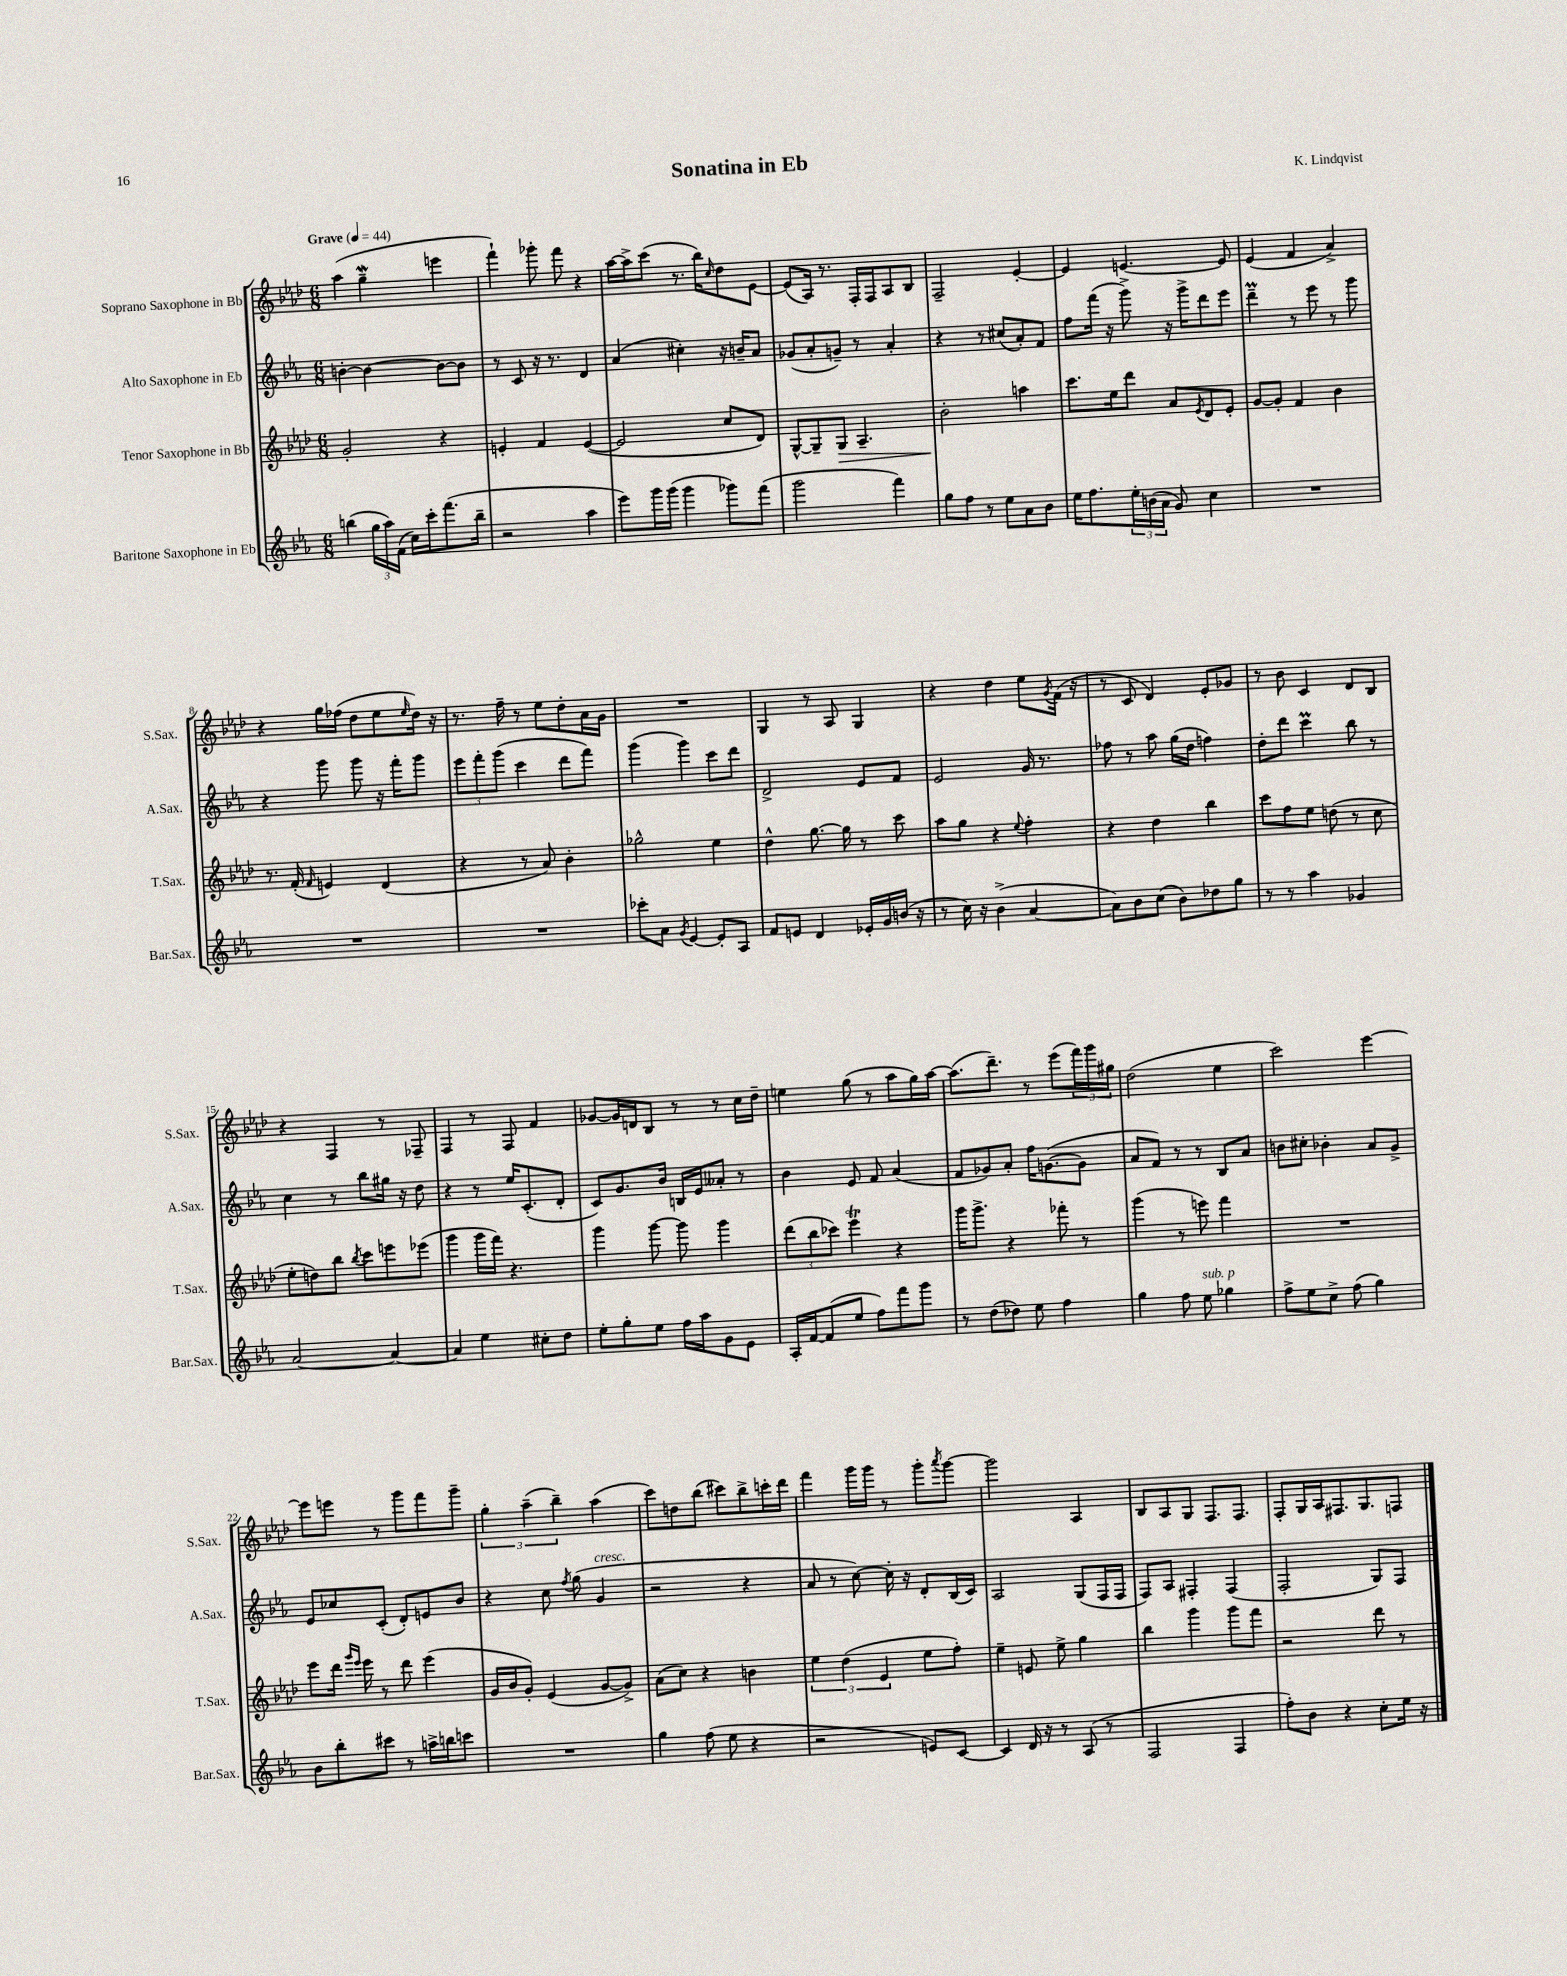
\header { title = "Sonatina in Eb" composer = "K. Lindqvist" }
<<
\new StaffGroup <<
\new Staff = "s0" \with { instrumentName = "Soprano Saxophone in Bb" shortInstrumentName = "S.Sax." } {
    \clef treble \key aes \major \numericTimeSignature \time 6/8 \tempo "Grave" 4 = 44
    aes''4( g''4--\mordent e'''4 |
    f'''4-!) ges'''8-. f'''8 r4 |
    aes''16~ aes''16-> c'''8( r8. bes''16) \grace { c''16 } des''8 ees'8~ |
    ees'8( aes16) r8. f16-. f16 aes8 bes8 |
    f2-- ees'4~-. |
    ees'4 e'4.~ e'8 |
    ees'4( f'4 aes'4->) |
    r4 g''16 fes''16( des''8 ees''8 \grace { ees''16 } des''16) r16 |
    r8. f''16-- r8 ees''8 des''8-. aes'16 g'16 |
    R2. |
    g4 r8 aes8 g4 |
    r4 des''4 ees''8 \acciaccatura { g'8 } f'16( r16 |
    r8 c'8 des'4) ees'8-. ges'8 |
    r8 bes'8 c'4 des'8 bes8 |
    r4 f4 r8 fes8-- |
    f4 r8 f8 f'4 |
    ges'8~ ges'16 d'16 bes8 r8 r8 c''16 des''16-- |
    e''4 g''8( r8 aes''8 g''16) aes''16~ |
    aes''8.( des'''8.--) r8 ees'''8( \tuplet 3/2 { f'''16) g'''16 gis''16 } |
    des''2( ees''4 |
    c'''2) ees'''4~ |
    ees'''8 e'''8 r8 g'''8 f'''8 g'''8-- |
    \tuplet 3/2 { g''4-. aes''4--( bes''4--) } aes''4( |
    c'''8) d''8 bes''8( cis'''8) bes''8-> c'''16-. des'''16 |
    f'''4 g'''16 g'''16 r8 g'''8-. \acciaccatura { aes'''8 } g'''8~ |
    g'''2 aes4 |
    bes8 aes8 g8 f8. f8. |
    f8-. g16 aes16 fis8. g8. f8 \bar "|." |
}
\new Staff = "s1" \with { instrumentName = "Alto Saxophone in Eb" shortInstrumentName = "A.Sax." } {
    \clef treble \key ees \major \numericTimeSignature \time 6/8
    b'4~-. b'4~ b'8~ b'8 |
    r8 c'8 r16 r8. d'4 |
    aes'4( cis''4-.) r16 b'16-- aes'8 |
    ges'8( aes'8-. g'8--) r8 aes'4-. |
    r4 r8 cis''8( aes'8-.) f'8 |
    f''8 f'''16( r16 g'''8->) r16 g'''16-> d'''8 ees'''8 |
    d'''4--\prall r8 ees'''8 r8 g'''8 |
    r4 g'''8 g'''8 r16 f'''16-. g'''8 |
    \tuplet 3/2 { ees'''8 f'''8-. g'''8( } c'''4 d'''8 f'''8) |
    g'''4( g'''4) c'''8 d'''8 |
    d'2-> ees'8 f'8 |
    ees'2 g'16 r8. |
    fes''8 r8 aes''8 g''16( d''16 f''4) |
    d''8-. d'''8 c'''4\prall bes''8 r8 |
    c''4 r8 bes''8 gis''16 r16 d''8 |
    r4 r8 ees''16 c'8.-.( d'8-. |
    c'8) g'8. bes'16 b16 ees'16 aeses'8-. r8 |
    bes'4 ees'8 f'8 aes'4( |
    f'8 ges'8) aes'8-. f''16 g'8.~( g'8 |
    aes'8 f'8) r8 r8 bes8 aes'8 |
    b'8 cis''8-. bes'4-. aes'8 g'8-> |
    ees'8 ces''8 c'8-.( d'8-.) e'8 bes'8 |
    r4 c''8 \acciaccatura { f''8 } g''8( g'4^\markup { \italic "cresc." } |
    r2 r4 |
    aes'8 r8 c''8~) c''16-. r16 d'8-. bes16( c'16) |
    aes2 g8( f16 f16 |
    f8) aes8 fis4-. fis4( |
    f2-. g8) f8 \bar "|." |
}
\new Staff = "s2" \with { instrumentName = "Tenor Saxophone in Bb" shortInstrumentName = "T.Sax." } {
    \clef treble \key aes \major \numericTimeSignature \time 6/8
    g'2-. r4 |
    e'4-. f'4 e'4~( |
    e'2 c''8 des'8) |
    g8~-^ g8-- g8\> aes4.-- |
    bes'2-.\! a''4 |
    c'''8. ees''16 des'''8 aes'8 \acciaccatura { ees'8 } des'8 ees'8-. |
    g'8~ g'8-. f'4 bes'4 |
    r8. f'16-.( \grace { f'16 } e'4) des'4( |
    r4 r8 aes'8) bes'4-. |
    ges''2-^ ees''4 |
    des''4-^ g''8.~ g''16 r8 c'''8 |
    aes''8 g''8 r4 \appoggiatura { ees''8 } f''4-. |
    r4 des''4 bes''4 |
    c'''8 f''8 ees''8 d''8( r8 c''8 |
    ees''8-. d''8) bes''8 \acciaccatura { bes''8 } c'''8 e'''8 ees'''8( |
    g'''4 g'''16 f'''16) r4. |
    g'''4 g'''8~ g'''8 g'''4 |
    \tuplet 3/2 { des'''8( bes''8 ces'''8) } ees'''4\trill r4 |
    g'''16 g'''8.-> r4 fes'''8-. r8 |
    g'''4( r8 e'''8) f'''4 |
    R2. |
    ees'''8 des'''16 \grace { g'''16 ees'''16 } ees'''16 r8 des'''8 ees'''4( |
    g'16 bes'16 g'8-.) ees'4( g'8~ g'8->) |
    aes'8( c''8) r4 b'4 |
    \tuplet 3/2 { ees''4 des''4( ees'4 } ees''8 f''8-.) |
    ees''4-- e'8 ees''8-> g''4 |
    bes''4 g'''4 g'''8 f'''8 |
    r2 des'''8 r8 \bar "|." |
}
\new Staff = "s3" \with { instrumentName = "Baritone Saxophone in Eb" shortInstrumentName = "Bar.Sax." } {
    \clef treble \key ees \major \numericTimeSignature \time 6/8
    b''4( \tuplet 3/2 { g''16 aes''16) f'16( } c''16) c'''16-. f'''8.( b''16-- |
    r2 aes''4 |
    ees'''8) g'''16 g'''16( g'''4 ges'''8) f'''8( |
    g'''2 f'''4) |
    g''8 f''8 r8 ees''8 aes'8 bes'8 |
    ees''16 f''8. \tuplet 3/2 { ees''16-. b'16( aes'16 } g'8) c''4 |
    R2. |
    R2. |
    R2. |
    ces'''8-. aes'8 \acciaccatura { g'8 } ees'4~ ees'8-. aes8 |
    f'8 e'8 d'4 ees'16-. g'16 b'16( r16 |
    r8 c''16) r16 bes'4->( aes'4~ |
    aes'8) bes'8 c''8( bes'8) des''8 g''8 |
    r8 r8 aes''4 ges'4 |
    aes'2~ aes'4~ |
    aes'4 ees''4 cis''8-. d''8 |
    ees''8-. g''8-. ees''8 f''16 aes''16 g'8 ees'8 |
    aes16-. f'16~ f'8( ees''8 f''8) f'''8 g'''8 |
    r8 d''8( des''8) ees''8 f''4 |
    g''4 f''8 ees''8^\markup { \italic "sub. p" } ges''4 |
    f''8-> ees''8 c''8-> f''8( g''4) |
    bes'8 bes''8-. cis'''8 r8 a''16-> b''16 c'''8 |
    R2. |
    g''4 f''8( ees''8 r4 |
    r2 e'8) c'8~ |
    c'4 d'16 r16 r8 aes8( r8 |
    f2 f4 |
    f''8-.) bes'8 r4 c''8-. ees''16 r16 \bar "|." |
}
>>
>>
